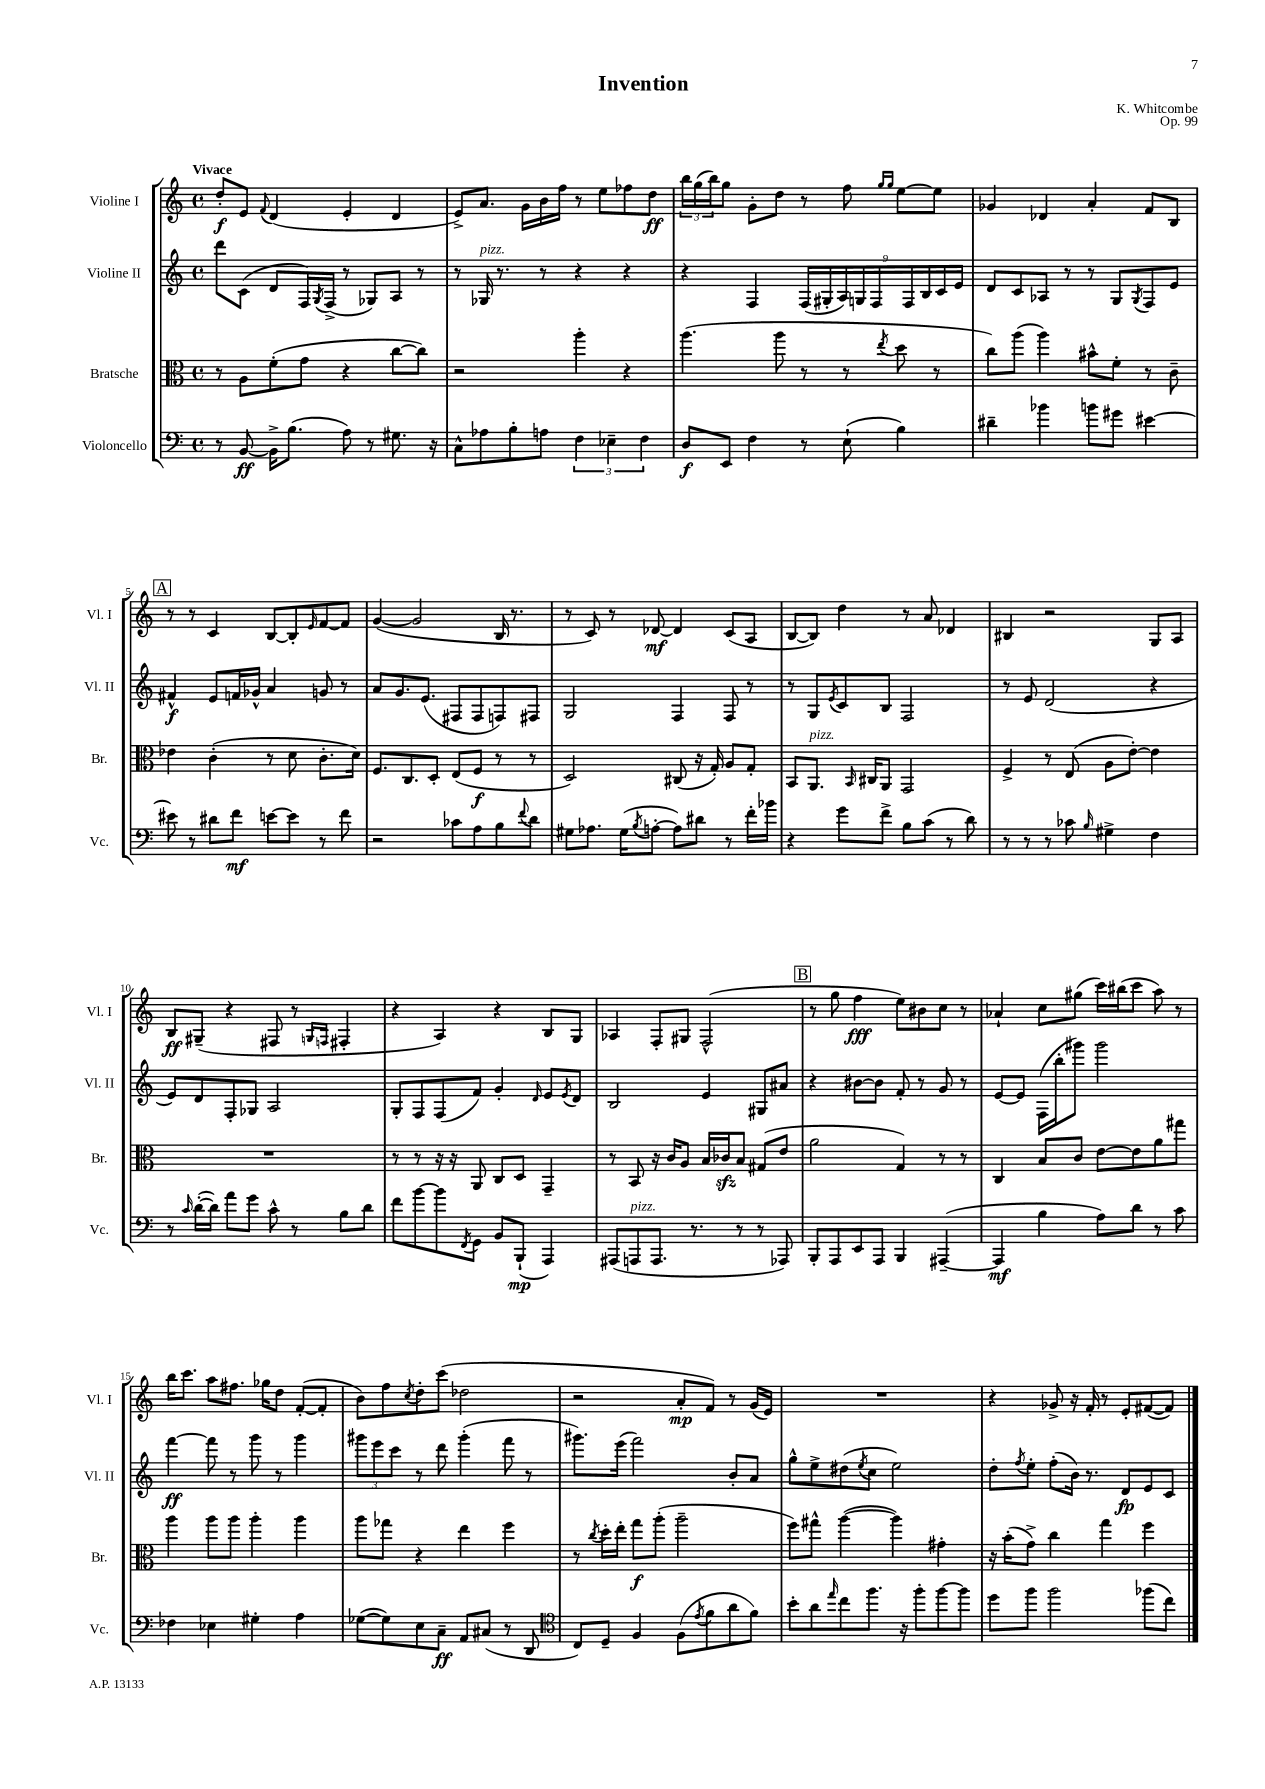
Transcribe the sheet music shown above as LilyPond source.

\header { title = "Invention" composer = "K. Whitcombe" opus = "Op. 99" }
<<
\new StaffGroup <<
\new Staff = "s0" \with { instrumentName = "Violine I" shortInstrumentName = "Vl. I" } {
    \clef treble \key c \major \defaultTimeSignature \time 4/4 \tempo "Vivace"
    d''8-.\f e'8 \appoggiatura { f'8 } d'4( e'4-. d'4 |
    e'8->) a'8. g'16 b'16 f''16 r8 e''8 fes''8 d''8\ff |
    \tuplet 3/2 { b''16 g''16( b''16) } g''8 g'8-. d''8 r8 f''8 \grace { g''16 g''16 } e''8~ e''8 |
    ges'4 des'4 a'4-. f'8 b8 |
    \mark \markup { \box "A" } r8 r8 c'4 b8~ b8-. \grace { e'16 } f'8~ f'8 |
    g'4~( g'2 b16 r8. |
    r8 c'8) r8 des'8~\mf des'4 c'8( a8 |
    b8~ b8) d''4 r8 a'8 des'4 |
    bis4 r2 g8 a8 |
    b8\ff gis8--( r4 fis8 r8 \grace { g16 f16 } fis4-. |
    r4 a4) r4 b8 g8 |
    aes4 f8-. gis8 f2-^( |
    \mark \markup { \box "B" } r8 g''8 f''4\fff e''8) bis'8 c''8 r8 |
    aes'4-! c''8 gis''8( c'''16) bis''16( c'''8 a''8) r8 |
    b''16 c'''8. a''8 fis''8. ges''16 d''8 f'8~-.( f'8-. |
    b'8) f''8 \acciaccatura { c''8 } d''8-. c'''8( des''2 |
    r2 a'8-.\mp f'8) r8 g'16( e'16) |
    R1 |
    r4 ges'8-> r16 f'16-. r8 e'8-. fis'8~( fis'8) \bar "|." |
}
\new Staff = "s1" \with { instrumentName = "Violine II" shortInstrumentName = "Vl. II" } {
    \clef treble \key c \major \defaultTimeSignature \time 4/4
    d'''8 c'8( d'8 f16) \acciaccatura { g8 } f16->( r8 ges8) a8 r8 |
    r8 ges16^\markup { \italic "pizz." } r8. r8 r4 r4 |
    r4 f4 \tuplet 9/8 { f16( gis16-. a16) g16 f16 f16 b16 c'16 e'16 } |
    d'8 c'8 aes8 r8 r8 g8 \acciaccatura { g8 } f8 e'8 |
    \mark \markup { \box "A" } fis'4-^\f e'8 f'16 ges'16-^ a'4 g'8 r8 |
    a'8 g'8. e'8.( fis8 fis8 f8) fis8 |
    g2 f4 f8 r8 |
    r8 g8 \acciaccatura { e'8 } c'8 b8 f2 |
    r8 e'8 d'2( r4 |
    e'8) d'8 f8-. ges8 a2 |
    g8-. f8 f8( f'8) g'4-. \grace { d'16 } e'8 \acciaccatura { e'8 } d'8 |
    b2 e'4 gis8 ais'8 |
    \mark \markup { \box "B" } r4 bis'8~ bis'8 f'8-. r8 g'8 r8 |
    e'8~ e'8 f16( b''16-. gis'''8) gis'''2 |
    f'''4~\ff f'''8 r8 g'''8 r8 g'''4 |
    \tuplet 3/2 { gis'''8 e'''8 c'''8 } r8 d'''8 gis'''4-.( f'''8 r8 |
    gis'''8.) e'''16( f'''2) b'8-. a'8 |
    g''8-^ e''8-> dis''8( \acciaccatura { e''8 } c''8 e''2) |
    d''8-. \acciaccatura { f''8 } e''8-. f''8-.( b'16) r8. d'8\fp e'8 c'8 \bar "|." |
}
\new Staff = "s2" \with { instrumentName = "Bratsche" shortInstrumentName = "Br." } {
    \clef alto \key c \major \defaultTimeSignature \time 4/4
    r8 a8 f'8-.( g'8 r4 c''8~ c''8) |
    r2 a''4-. r4 |
    a''4.( a''8 r8 r8 \acciaccatura { e''8 } d''8 r8 |
    c''8) a''8( a''4) bis'8-^ f'8-. r8 c'8-- |
    \mark \markup { \box "A" } ees'4 c'4-.( r8 d'8 c'8.-. d'16) |
    f8. c8. d8-. e8( f8\f r8 r8 |
    d2) cis8( r16 g16-.) a8 g8-. |
    b,8 a,8.^\markup { \italic "pizz." } \grace { b,16 } cis16 a,8 g,2 |
    f4-> r8 e8( a8 e'8~-.) e'4 |
    R1 |
    r8 r8 r16 r16 a,8 c8 d8 g,4-- |
    r8 b,8 r16 c'16 a8 b16 ces'16\sfz b8 gis8( e'8 |
    \mark \markup { \box "B" } a'2 g4) r8 r8 |
    c4 b8 c'8 e'8~ e'8 a'8 gis''8 |
    a''4 a''8 a''8 a''4-. a''4 |
    a''8 ges''8 r4 e''4 f''4 |
    r8 \acciaccatura { c''8 } d''16-. e''16-. g''8\f a''8-.( a''2-- |
    f''8) gis''8-^ a''4~( a''4) gis'4-. |
    r16 b'16-.( g'8->) c''4 g''4 f''4 \bar "|." |
}
\new Staff = "s3" \with { instrumentName = "Violoncello" shortInstrumentName = "Vc." } {
    \clef bass \key c \major \defaultTimeSignature \time 4/4
    r8 b,8~\ff b,16-> b8.( a8) r8 gis8. r16 |
    c8-^ aes8 b8-. a8 \tuplet 3/2 { f4 ees4-- f4 } |
    d8\f e,8 f4 r8 e8-!( b4) |
    dis'4-- bes'4 b'8 gis'8 eis'4~ |
    \mark \markup { \box "A" } eis'8 r8 dis'8 f'8\mf e'8~ e'8 r8 f'8 |
    r2 ces'8 a8 b8 \appoggiatura { f'8 } d'8 |
    gis8 aes8. gis16( \acciaccatura { b8 } a8~-. a8) dis'8 r8 f'16-. bes'16 |
    r4 g'8 f'8-> b8 c'8( r8 d'8) |
    r8 r8 r8 ces'8 \grace { b16 } gis4-> f4 |
    r8 \grace { c'16 } d'16~-.( d'16) a'8 g'8 c'8-^ r8 b8 d'8 |
    f'8 b'8~ b'8 \acciaccatura { f,8 } g,8 b,8 b,,8-!\mp( a,,4) |
    ais,,8( a,,8^\markup { \italic "pizz." } a,,8. r8. r8 r8 aes,,8) |
    \mark \markup { \box "B" } b,,8-. a,,8 e,8 a,,8 b,,4 ais,,4~--( |
    ais,,4\mf b4 a8) d'8 r8 c'8 |
    fes4 ees4 gis4-. a4 |
    ges8~( ges8) e8 c8--\ff a,8 cis8( r8 d,8 |
    \clef tenor c8) d8-- f4 f8( \acciaccatura { e'8 } f'8 a'8 f'8) |
    b'8-. a'8 \grace { e''16 } c''8 f''8. r16 f''8-. f''8~ f''8 |
    d''8 f''8 f''2 fes''8( c''8) \bar "|." |
}
>>
>>
